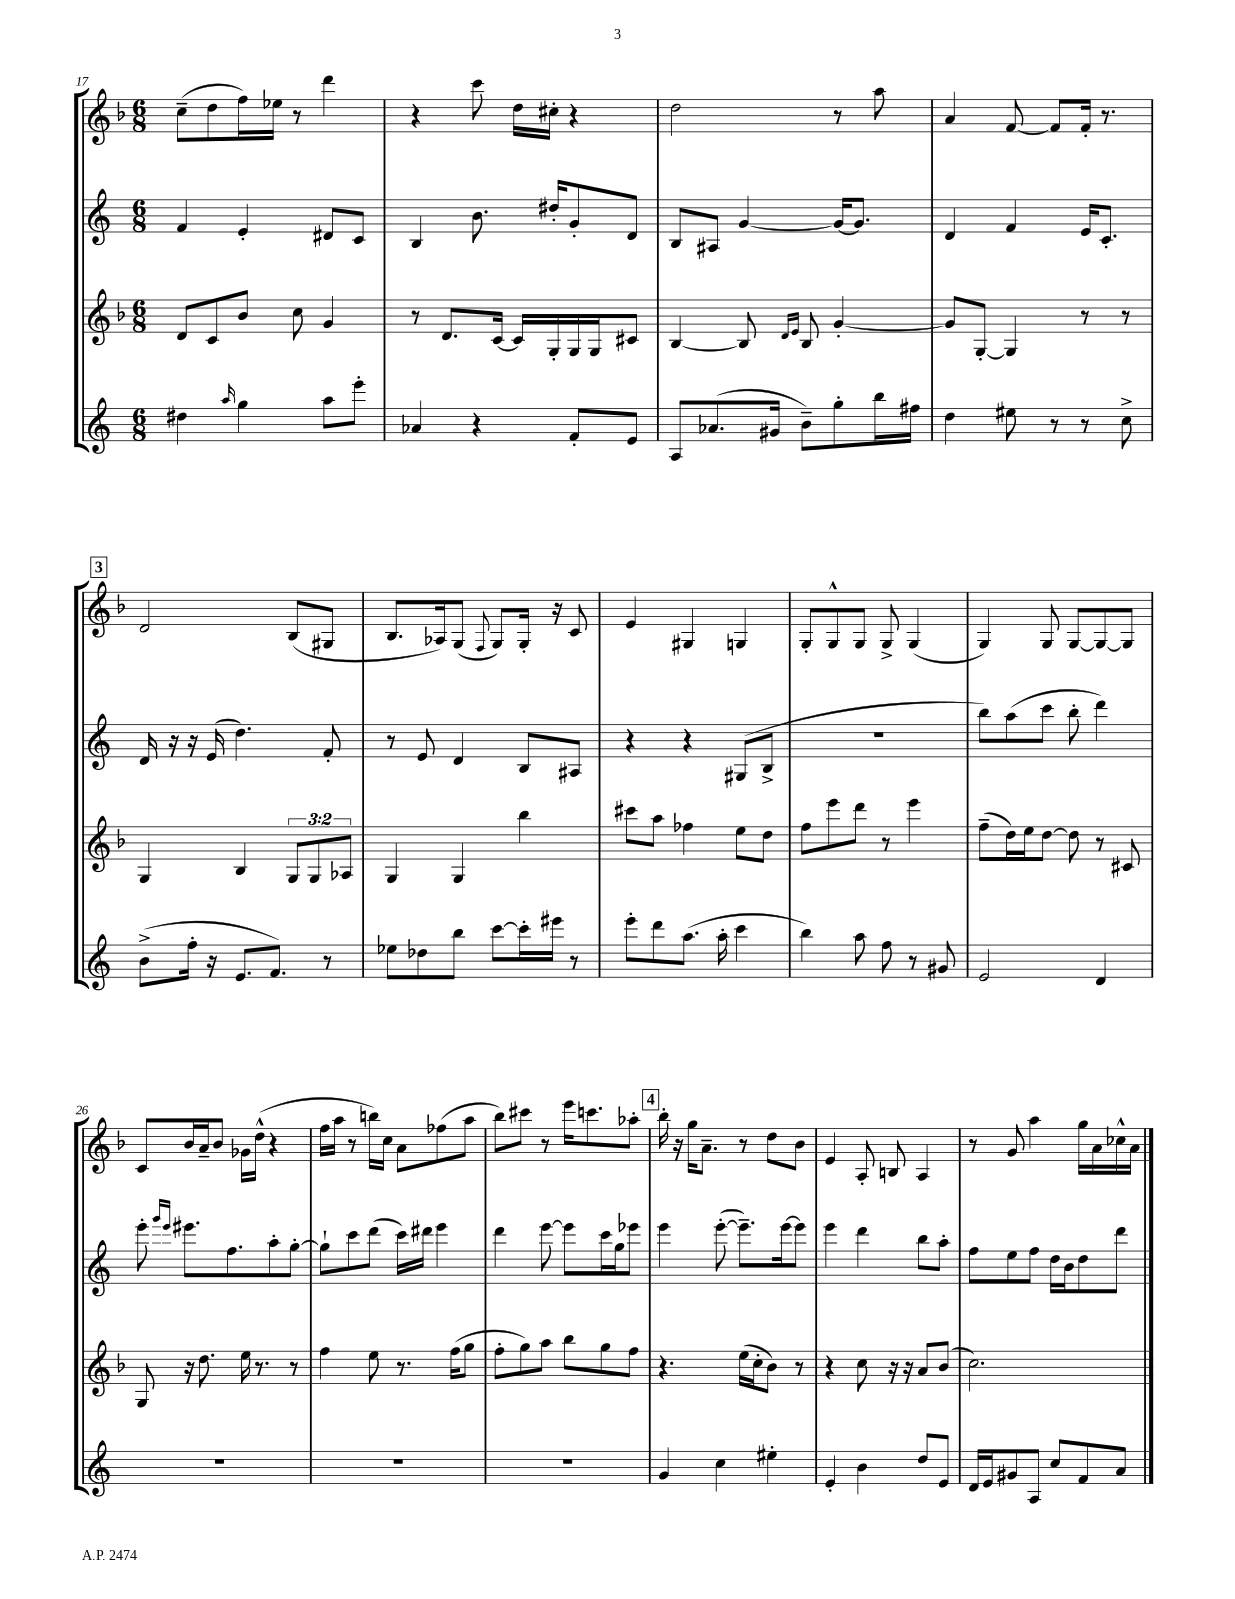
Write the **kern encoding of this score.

**kern	**kern	**kern	**kern
*staff4	*staff3	*staff2	*staff1
*clefG2	*clefG2	*clefG2	*clefG2
*k[]	*k[b-]	*k[]	*k[b-]
*M6/8	*M6/8	*M6/8	*M6/8
4dd#\	8d/L	4f/	(8cc~\L
.	8c/	.	8dd\
16qqaa/	.	.	.
4gg\	8b-/J	4e'/	16ff\L)
.	.	.	16ee-\JJ
.	8cc\	.	8r
8aa\L	4g/	8d#/L	4ddd\
8eee'\J	.	8c/J	.
=	=	=	=
4a-/	8r	4B/	4r
.	8.d/L	.	.
4r	.	8.b\	8ccc\
.	[16c/Jk	.	.
.	16c/]LL	.	16dd\LL
.	16G'/	16dd#'/LK	16cc#'\JJ
8f'/L	16G/	8g'/	4r
.	16G/J	.	.
8e/J	8c#/J	8d/J	.
=	=	=	=
8A/L	[4B-/	8B/L	2dd\
(8.a-/	.	8A#/J	.
.	8B-/]	[4g/	.
16g#/Jk	.	.	.
.	16qqd/LL	.	.
.	16qqe/JJ	.	.
8b~\L)	8B-/	.	.
8gg'\	[4g'/	16g/_LK	8r
.	.	8.g/]J	.
16bb\L	.	.	8aa\
16ff#\JJ	.	.	.
=	=	=	=
4dd\	8g/]L	4d/	4a/
.	[8G'/J	.	.
8ee#\	4G/]	4f/	[8f/
8r	.	.	8f/]L
8r	8r	16e/LK	16f'/Jk
.	.	8.c'/J	8.r
8cc^\	8r	.	.
=	=	=	=
(8b^\L	4G/	16d/	2d/
.	.	16r	.
16ff'\Jk	.	16r	.
16r	.	(16e/	.
8.e/L	4B-/	4.dd\)	.
8.f/J)	.	.	.
.	12G/L	.	(8B-/L
.	12G/	.	.
8r	.	8f'/	8G#/J
.	12A-/J	.	.
=	=	=	=
8ee-\L	4G/	8r	8.B-/L
8dd-\	.	8e/	.
.	.	.	16A-/k)
8bb\J	4G/	4d/	(8G/J
.	.	.	8qqF/
[8ccc\L	.	.	8G/L)
16ccc'\]L	4bb-\	8B/L	16G'/Jk
16eee#\JJ	.	.	16r
8r	.	8A#/J	8c/
=	=	=	=
8eee'\L	8ccc#\L	4r	4e/
8ddd\	8aa\J	.	.
(8.aa\J	4ff-\	4r	4G#/
16aa'\	.	.	.
4ccc\	8ee\L	(8G#/L	4G/
.	8dd\J	8B^/J	.
=	=	=	=
4bb\)	8ff\L	2.r	8G'/L
.	8eee\	.	8G^^/
8aa\	8ddd\J	.	8G/J
8ff\	8r	.	8G^/
8r	4eee\	.	(4G/
8g#/	.	.	.
=	=	=	=
2e/	(8ff~\L	8bb\L)	4G/)
.	16dd\L)	(8aa\	.
.	16ee\J	.	.
.	[8dd\J	8ccc\J	8G/
.	8dd\]	8bb'\	[8G/L
4d/	8r	4ddd\)	8G/_
.	8c#/	.	8G/]J
=	=	=	=
2.r	8G/	8eee'\	8c/L
.	.	16qqggg/LL	.
.	.	16qqeee/JJ	.
.	16r	8.eee#\L	16b-/L
.	8.dd\	.	16a~/J
.	.	.	8b-/J
.	.	8.ff\	.
.	16ee\	.	16g-\LL
.	8.r	.	(16dd^^\JJ
.	.	8aa'\	4r
.	8r	[8gg'\J	.
=	=	=	=
2.r	4ff\	8gg`\]L	16ff\LL
.	.	.	16aa\JJ
.	.	8ccc\	8r
.	8ee\	(8ddd\J	16bb\LL)
.	.	.	16cc\JJ
.	8.r	16ccc\LL)	8a\L
.	.	16ddd#\JJ	.
.	.	4eee\	(8ff-\
.	(16ff\LK	.	.
.	8gg\J	.	8aa\J
=	=	=	=
2.r	8ff'\L	4ddd\	8bb-\L)
.	8gg\)	.	8ccc#\J
.	8aa\J	[8eee\	8r
.	8bb-\L	8eee\]L	16eee\LK
.	.	.	8.ccc\
.	8gg\	16ccc\L	.
.	.	16gg\J	.
.	8ff\J	8eee-\J	8aa-'\J
=	=	=	=
4g/	4.r	4eee\	16bb-'\
.	.	.	16r
.	.	.	16gg\LK
.	.	.	8.a~\J
4cc\	.	([8eee'\	.
.	(16ee\LL	8.eee~\]L)	8r
.	16cc'\J	.	.
4ee#'\	8b-\J)	.	8dd\L
.	.	[16eee\k	.
.	8r	8eee\]J	8b-\J
=	=	=	=
4e'/	4r	4eee\	4e/
4b\	8cc\	4ddd\	8A'/
.	16r	.	8B/
.	16r	.	.
8dd/L	8a/L	8bb\L	4A/
8e/J	(8b-/J	8aa'\J	.
=	=	=	=
16d/LL	2.cc\)	8ff\L	8r
16e/J	.	.	.
8g#/	.	8ee\	8g/
8A/J	.	8ff\J	4aa\
8cc/L	.	16dd\LL	.
.	.	16b\J	.
8f/	.	8dd\	16gg\LL
.	.	.	16a\
8a/J	.	8ddd\J	16cc-^^\
.	.	.	16a\JJ
==	==	==	==
*-	*-	*-	*-
